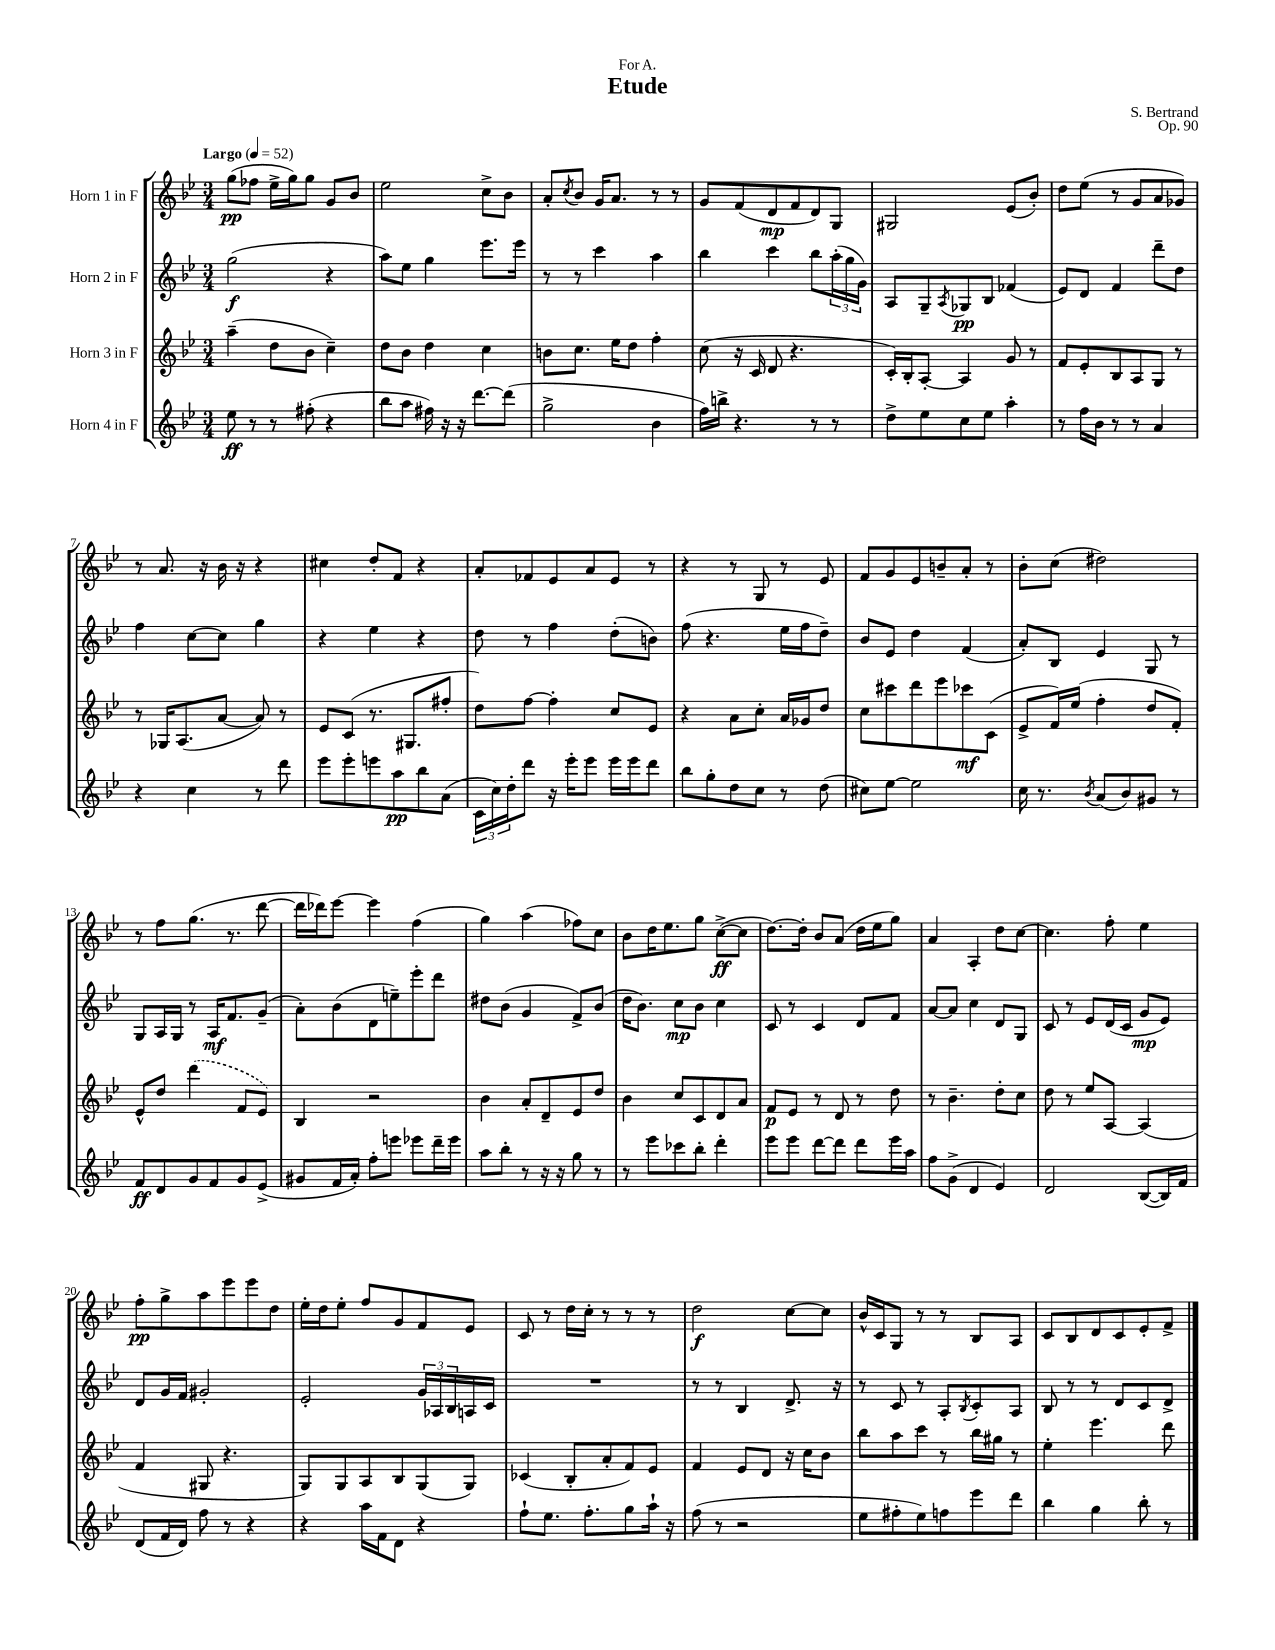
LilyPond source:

\header { title = "Etude" composer = "S. Bertrand" dedication = "For A." opus = "Op. 90" }
<<
\new StaffGroup <<
\new Staff = "s0" \with { instrumentName = "Horn 1 in F" } {
    \clef treble \key bes \major \numericTimeSignature \time 3/4 \tempo "Largo" 4 = 52
    g''8\pp( fes''8 ees''16-> g''16) g''8 g'8 bes'8 |
    ees''2 c''8-> bes'8 |
    a'8-. \acciaccatura { c''8 } bes'8 g'16 a'8. r8 r8 |
    g'8 f'8( d'8\mp f'8 d'8) g8 |
    gis2 ees'8( bes'8-.) |
    d''8 ees''8( r8 g'8 a'8 ges'8) |
    r8 a'8. r16 bes'16 r16 r4 |
    cis''4 d''8-. f'8 r4 |
    a'8-. fes'8 ees'8 a'8 ees'8 r8 |
    r4 r8 g8 r8 ees'8 |
    f'8 g'8 ees'8 b'8-- a'8-. r8 |
    bes'8-. c''8( dis''2) |
    r8 f''8 g''8.( r8. d'''8~ |
    d'''16 des'''16) ees'''8~ ees'''4 f''4( |
    g''4) a''4( fes''8) c''8 |
    bes'8 d''16 ees''8. g''8 c''8~->\ff( c''8 |
    d''8.~) d''16-. bes'8 a'8( d''16 ees''16 g''8) |
    a'4 a4-. d''8 c''8~ |
    c''4. f''8-. ees''4 |
    f''8-.\pp g''8-> a''8 ees'''8 ees'''8 d''8 |
    ees''16-. d''16 ees''8-. f''8 g'8 f'8 ees'8 |
    c'8 r8 d''16 c''16-. r8 r8 r8 |
    d''2\f c''8~ c''8 |
    bes'16-^ c'16 g8 r8 r8 bes8 a8 |
    c'8 bes8 d'8 c'8 ees'8-. f'8-> \bar "|." |
}
\new Staff = "s1" \with { instrumentName = "Horn 2 in F" } {
    \clef treble \key bes \major \numericTimeSignature \time 3/4
    g''2\f( r4 |
    a''8) ees''8 g''4 ees'''8. ees'''16 |
    r8 r8 c'''4 a''4 |
    bes''4 c'''4 bes''8 \tuplet 3/2 { a''16-.( g''16 g'16) } |
    a8 g8-- \acciaccatura { a8 } ges8\pp bes8 fes'4( |
    ees'8) d'8 f'4 d'''8-- d''8 |
    f''4 c''8~ c''8 g''4 |
    r4 ees''4 r4 |
    d''8 r8 f''4 d''8-.( b'8) |
    f''8( r4. ees''16 f''16 d''8--) |
    bes'8 ees'8 d''4 f'4( |
    a'8-.) bes8 ees'4 g8 r8 |
    g8 a16 g16 r8 a16\mf f'8. g'8--( |
    a'8-.) bes'8( d'8 e''8--) ees'''8-. d'''8 |
    dis''8 bes'8( g'4 f'8->) bes'8( |
    d''16 bes'8.) c''8\mp bes'8 c''4 |
    c'8 r8 c'4 d'8 f'8 |
    a'8~ a'8 c''4 d'8 g8 |
    c'8 r8 ees'8 d'16( c'16 g'8\mp ees'8) |
    d'8 g'16 f'16 gis'2-. |
    ees'2-. \tuplet 3/2 { g'16 aes16 bes16 } a16 c'16 |
    R2. |
    r8 r8 bes4 d'8.-> r16 |
    r8 c'8 r8 a8-. \acciaccatura { bes8 } c'8-. a8 |
    bes8 r8 r8 d'8 c'8 d'8-> \bar "|." |
}
\new Staff = "s2" \with { instrumentName = "Horn 3 in F" } {
    \clef treble \key bes \major \numericTimeSignature \time 3/4
    a''4--( d''8 bes'8 c''4--) |
    d''8 bes'8 d''4 c''4 |
    b'8 c''8. ees''16 d''8 f''4-. |
    c''8( r16 c'16 d'8 r4. |
    c'16-.) bes16-. a8~-. a4 g'8 r8 |
    f'8 ees'8-. bes8 a8 g8 r8 |
    r8 ges16 a8.( a'8~ a'8) r8 |
    ees'8 c'8( r8. gis8. fis''8-. |
    d''8) f''8~ f''4-. c''8 ees'8 |
    r4 a'8 c''8-. a'16 ges'16 d''8 |
    c''8 cis'''8 d'''8 ees'''8 ces'''8\mf c'8( |
    ees'8-> f'16) ees''16( f''4-. d''8 f'8-.) |
    ees'8-^ d''8 \once \slurDashed d'''4( f'8 ees'8) |
    bes4 r2 |
    bes'4 a'8-. d'8-- ees'8 d''8 |
    bes'4 c''8 c'8 d'8 a'8 |
    f'8\p ees'8 r8 d'8 r8 d''8 |
    r8 bes'4.-- d''8-. c''8 |
    d''8 r8 ees''8 a8~ a4( |
    f'4 gis8 r4. |
    g8) g8 a8 bes8 g8( g8) |
    ces'4( bes8-. a'8-. f'8) ees'8 |
    f'4 ees'8 d'8 r16 c''16 bes'8 |
    bes''8 a''8 c'''8 r8 bes''16 gis''16 r8 |
    ees''4-. ees'''4. d'''8 \bar "|." |
}
\new Staff = "s3" \with { instrumentName = "Horn 4 in F" } {
    \clef treble \key bes \major \numericTimeSignature \time 3/4
    ees''8\ff r8 r8 fis''8-.( r4 |
    bes''8 a''8 fis''16) r16 r16 d'''8.~ d'''8( |
    g''2-> bes'4 |
    f''16) b''16-> r4. r8 r8 |
    d''8-> ees''8 c''8 ees''8 a''4-. |
    r8 f''16 bes'16 r8 r8 a'4 |
    r4 c''4 r8 d'''8 |
    ees'''8 ees'''8-. e'''8 a''8\pp bes''8 a'8( |
    \tuplet 3/2 { c'16 c''16) d''16-. } d'''8 r16 ees'''16-. ees'''8 ees'''16 ees'''16 d'''8 |
    bes''8 g''8-. d''8 c''8 r8 d''8( |
    cis''8) ees''8~ ees''2 |
    c''16 r8. \acciaccatura { bes'8 } a'8( bes'8) gis'8 r8 |
    f'8\ff d'8 g'8 f'8 g'8 ees'8->( |
    gis'8 f'16 a'16-.) f''8-. e'''8 ees'''8 d'''16-- ees'''16 |
    a''8 bes''8-. r8 r16 r16 g''8 r8 |
    r8 ees'''8 ces'''8 bes''8-. d'''4-. |
    ees'''8 ees'''8 d'''8~ d'''8 d'''8 ees'''16 a''16 |
    f''8 g'8->( d'4 ees'4) |
    d'2 bes8~( bes16) f'16 |
    d'8( f'16 d'16) f''8 r8 r4 |
    r4 a''16 f'16 d'8 r4 |
    f''8-! ees''8. f''8.-. g''8 a''16-! r16 |
    f''8( r8 r2 |
    ees''8 fis''8-. ees''8) f''8 ees'''8 d'''8 |
    bes''4 g''4 bes''8-. r8 \bar "|." |
}
>>
>>
